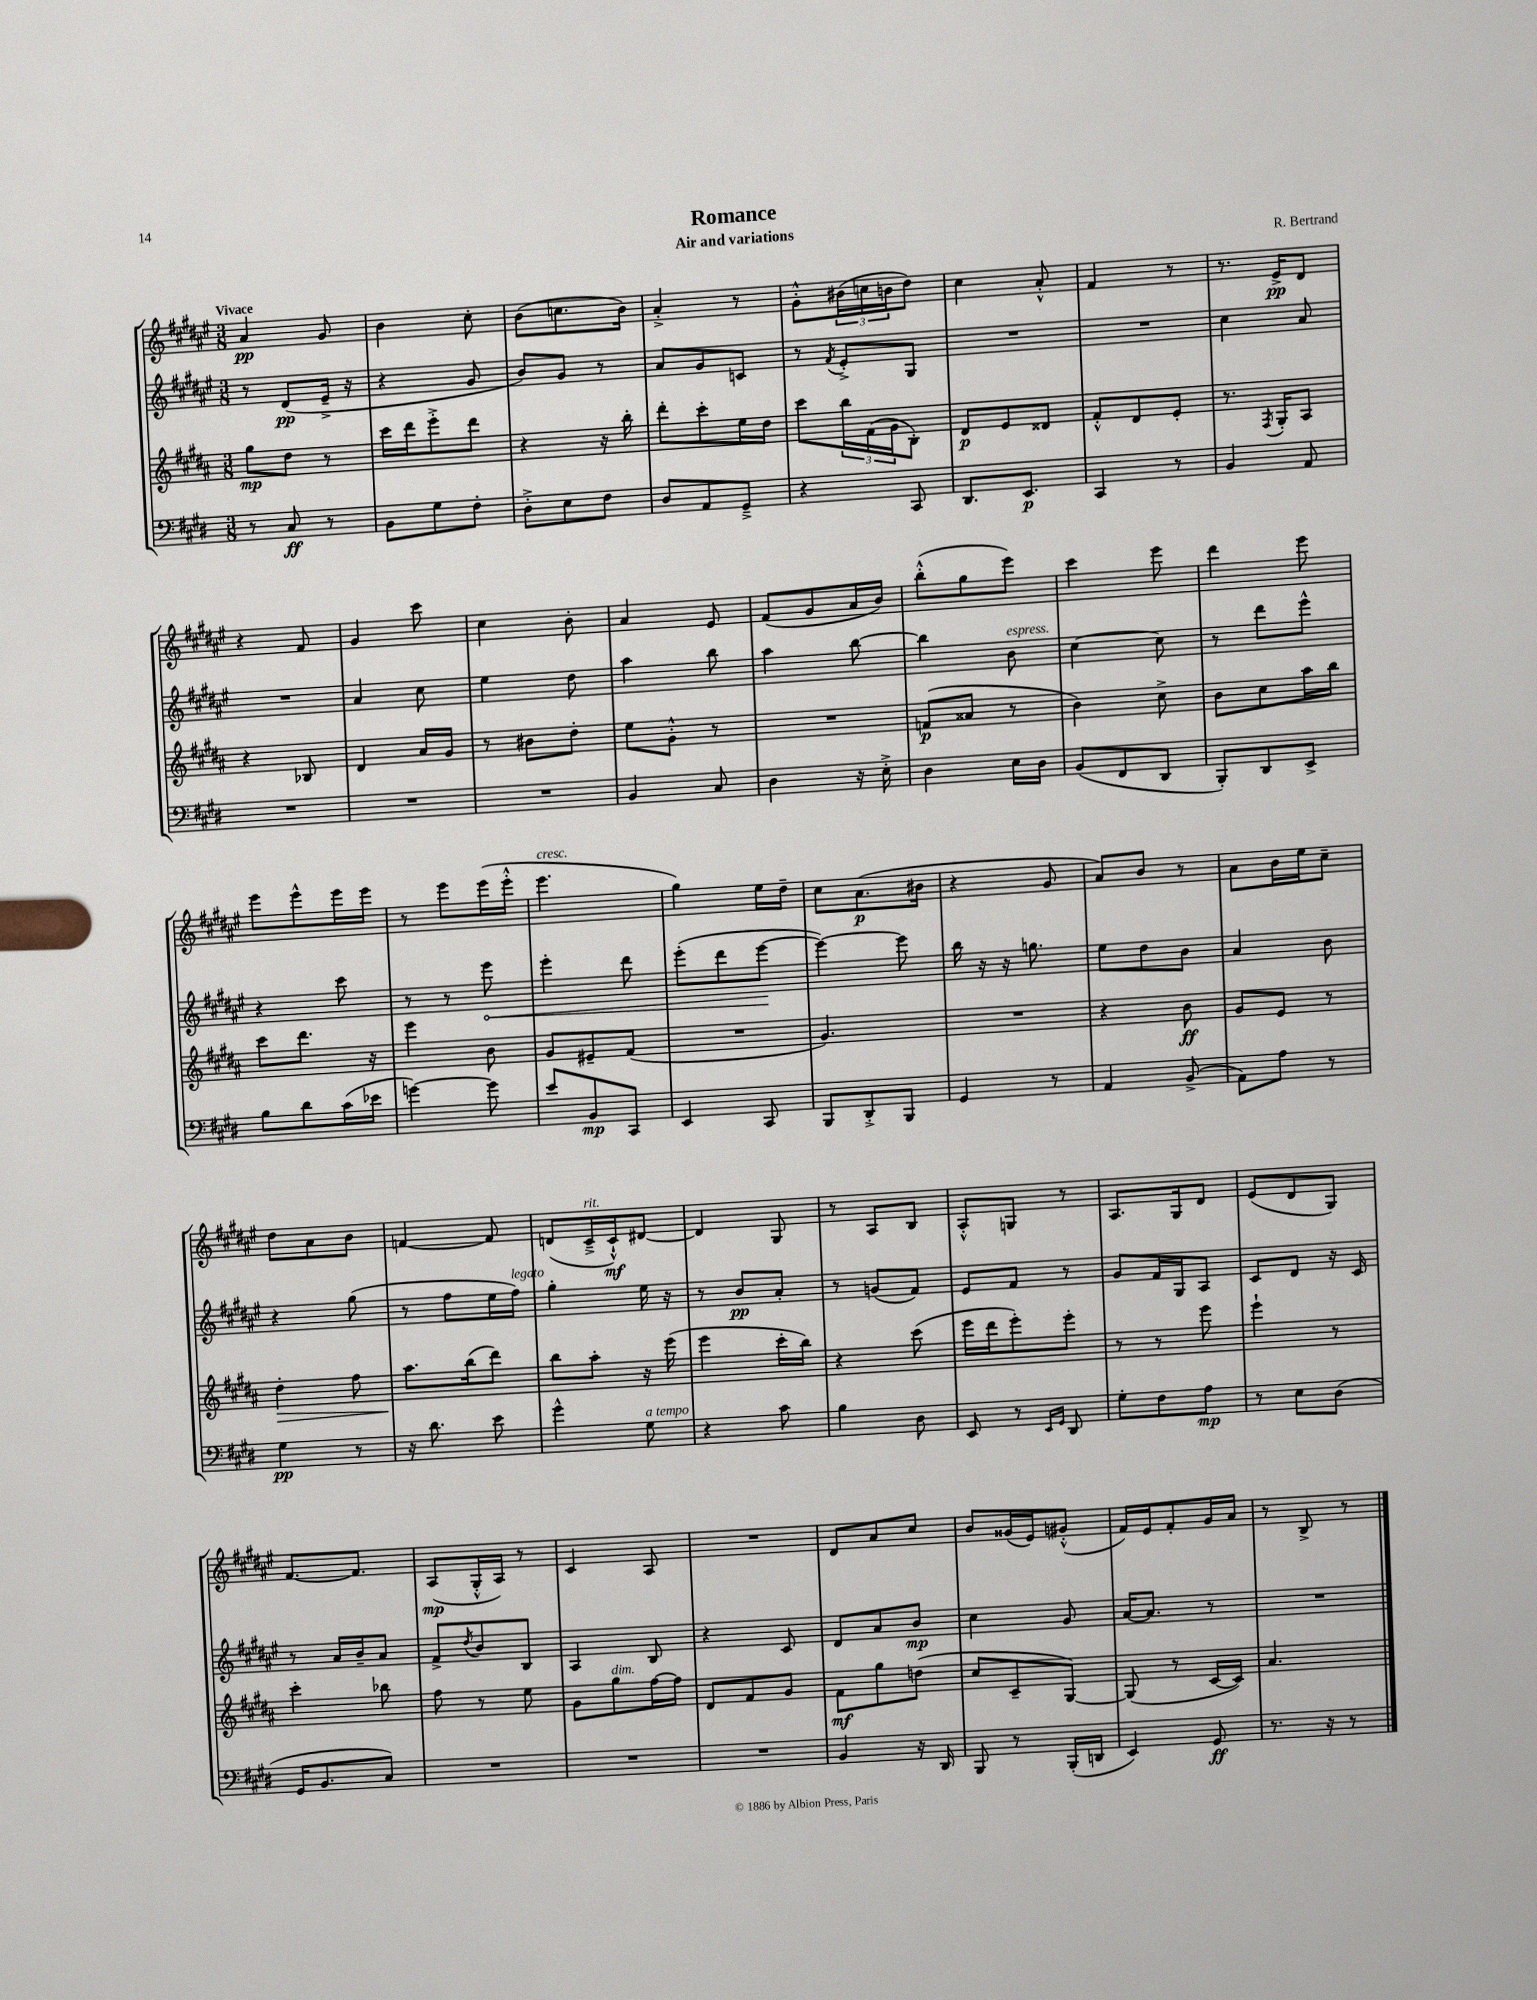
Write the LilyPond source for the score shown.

\header { title = "Romance" composer = "R. Bertrand" subtitle = "Air and variations" }
<<
\new StaffGroup <<
\new Staff = "s0" {
    \clef treble \key fis \major \numericTimeSignature \time 3/8 \tempo "Vivace"
    ais'4\pp gis'8 |
    b'4 cis''8-. |
    b'8( c''8. b'16) |
    ais'4-.-> r8 |
    gis'8-.-^ \tuplet 3/2 { bis'16( c''16 b'16 } dis''8) |
    cis''4 ais'8-.-^ |
    fis'4 r8 |
    r8. eis'16->\pp dis'8 |
    r4 fis'8 |
    gis'4 cis'''8 |
    cis''4 b'8-. |
    ais'4 eis'8 |
    fis'8( gis'8 ais'16 b'16) |
    b''8-.-^( gis''8 eis'''8) |
    cis'''4 eis'''8 |
    dis'''4 eis'''8 |
    eis'''8 eis'''8-^ eis'''16 eis'''16 |
    r8 eis'''8 eis'''16( eis'''16-.-^ |
    eis'''4.^\markup { \italic "cresc." } |
    gis''4) eis''16 dis''16-- |
    cis''8 ais'8.\p( bis'16 |
    r4 gis'8 |
    ais'8) b'8 r8 |
    ais'8 b'16 eis''16 cis''8-- |
    dis''8 ais'8 b'8 |
    f'4~ f'8 |
    d'8( cis'16--->^\markup { \italic "rit." } cis'16-!-^\mf) dis'8~ |
    dis'4 gis8 |
    r8 ais8 b8 |
    ais8-.-^ g8 r8 |
    ais8. gis16 dis'8 |
    eis'8( dis'8 gis8) |
    fis'8.~ fis'8. |
    ais8\mp( gis16-.-^ ais16) r8 |
    cis'4 ais8 |
    R4. |
    dis'8 ais'8 cis''8 |
    b'8 gisis'16( eis'16) gis'8-.-^( |
    fis'16) eis'16 fis'8-. gis'16 ais'16 |
    r8 b8-> r8 \bar "|." |
}
\new Staff = "s1" {
    \clef treble \key fis \major \numericTimeSignature \time 3/8
    r8 dis'8\pp( eis'16---> r16 |
    r4 gis'8 |
    b'8) gis'8 r8 |
    ais'8 gis'8 c'8 |
    r8 \acciaccatura { fis'8 } eis'8-.-> gis8 |
    R4. |
    R4. |
    cis''4 ais'8 |
    R4. |
    ais'4 cis''8 |
    eis''4 dis''8 |
    ais''4 b''8 |
    ais''4 b''8~ |
    b''4 b'8^\markup { \italic "espress." } |
    cis''4~ cis''8 |
    r8 dis'''8 eis'''8-^ |
    r4 cis'''8 |
    r8 r8 \once \override Hairpin.circled-tip = ##t eis'''8\< |
    eis'''4-. dis'''8 |
    eis'''8-.( dis'''8 eis'''8~\! |
    eis'''4~) eis'''8 |
    b''16 r16 r16 g''8. |
    eis''8 dis''8 b'8 |
    ais'4 b'8 |
    r4 gis''8( |
    r8 fis''8 eis''16 fis''16^\markup { \italic "legato" }) |
    gis''4-. eis''16 r16 |
    r8 b'8\pp ais'8-. |
    r8 g'8( fis'8) |
    eis'8 fis'8 r8 |
    gis'8 fis'16 gis16 ais8 |
    cis'8 dis'8 r16 cis'16 |
    r8 ais'16 b'16-- ais'8 |
    fis'8-> \acciaccatura { dis''8 } b'8 b8 |
    ais4 b8 |
    r4 cis'8 |
    dis'8 ais'8 b'8\mp |
    cis''4 gis'8 |
    ais'16~ ais'8. r8 |
    R4. \bar "|." |
}
\new Staff = "s2" {
    \clef treble \key b \major \numericTimeSignature \time 3/8
    gis''8\mp dis''8 r8 |
    cis'''16 dis'''16 e'''8-.-> dis'''8 |
    r4 r16 b''16-. |
    dis'''8-. cis'''8-. e''16 dis''16 |
    cis'''8 \tuplet 3/2 { b''16 fis'16( gis'16 } b8-.) |
    dis'8\p e'8 disis'8 |
    fis'8-.-^ dis'8 e'8-. |
    r8. \acciaccatura { fis8 } gis16-. ais8 |
    r4 bes8 |
    dis'4 ais'16 gis'16 |
    r8 bis'8 dis''8-. |
    e''8 gis'8-.-^ r8 |
    R4. |
    f'8\p( aisis'8 r8 |
    b'4) cis''8-> |
    b'8 cis''8 ais''16 b''16 |
    cis'''8 dis'''8. r16 |
    e'''4 b'8 |
    gis'8 eis'8-- fis'8( |
    R4. |
    gis'4.) |
    R4. |
    r4 b'8\ff |
    gis'8 e'8 r8 |
    dis''4-.\> fis''8 |
    ais''8.\! b''16( dis'''8) |
    b''8 ais''8-. r16 e'''16( |
    e'''4 cis'''16-. b''16) |
    r4 cis'''8( |
    e'''16 dis'''16 e'''8-.) e'''8-. |
    r8 r8 e'''8 |
    e'''4-! r8 |
    cis'''4-. bes''8 |
    fis''8 r8 e''8 |
    gis'8 gis''8^\markup { \italic "dim." } fis''16~ fis''16 |
    dis'8 fis'8 gis'8 |
    fis'8\mf gis''8 d''8( |
    cis''8 cis'8-- gis8~) |
    gis8( r8 cis'16~ cis'16) |
    ais'4. \bar "|." |
}
\new Staff = "s3" {
    \clef bass \key e \major \numericTimeSignature \time 3/8
    r8 cis8\ff r8 |
    b,8 gis8 fis8-. |
    dis8-.-> e8 fis8 |
    dis8 a,8 gis,8---> |
    r4 cis,8 |
    dis,8. e,8.\p |
    cis,4 r8 |
    b,4 a,8 |
    R4. |
    R4. |
    R4. |
    b,4 cis8 |
    dis4 r16 e16-.-> |
    dis4 e16 dis16 |
    b,8( fis,8 dis,8 |
    b,,8-.) dis,8 e,8-> |
    b8 dis'8 cis'16( ees'16 |
    g'4~) g'8 |
    e'8 b,8\mp cis,8 |
    e,4 cis,8 |
    b,,8 dis,8-.-> b,,8 |
    gis,4 r8 |
    a,4 b,8->( |
    a,8) a8 r8 |
    gis4\pp r8 |
    r16 dis'8. e'8 |
    gis'4-^ gis8^\markup { \italic "a tempo" } |
    r4 cis'8 |
    b4 dis8 |
    e,8 r8 \grace { e,16 gis,16 } dis,8 |
    gis8-. fis8 a8\mp |
    r8 e8 dis8( |
    gis,16 b,8. cis8) |
    R4. |
    R4. |
    R4. |
    b,4 r16 dis,16 |
    b,,8 r8 b,,16-.( d,16 |
    e,4) gis,8\ff |
    r8. r16 r8 \bar "|." |
}
>>
>>
\layout { \context { \Score \remove "Bar_number_engraver" } }
